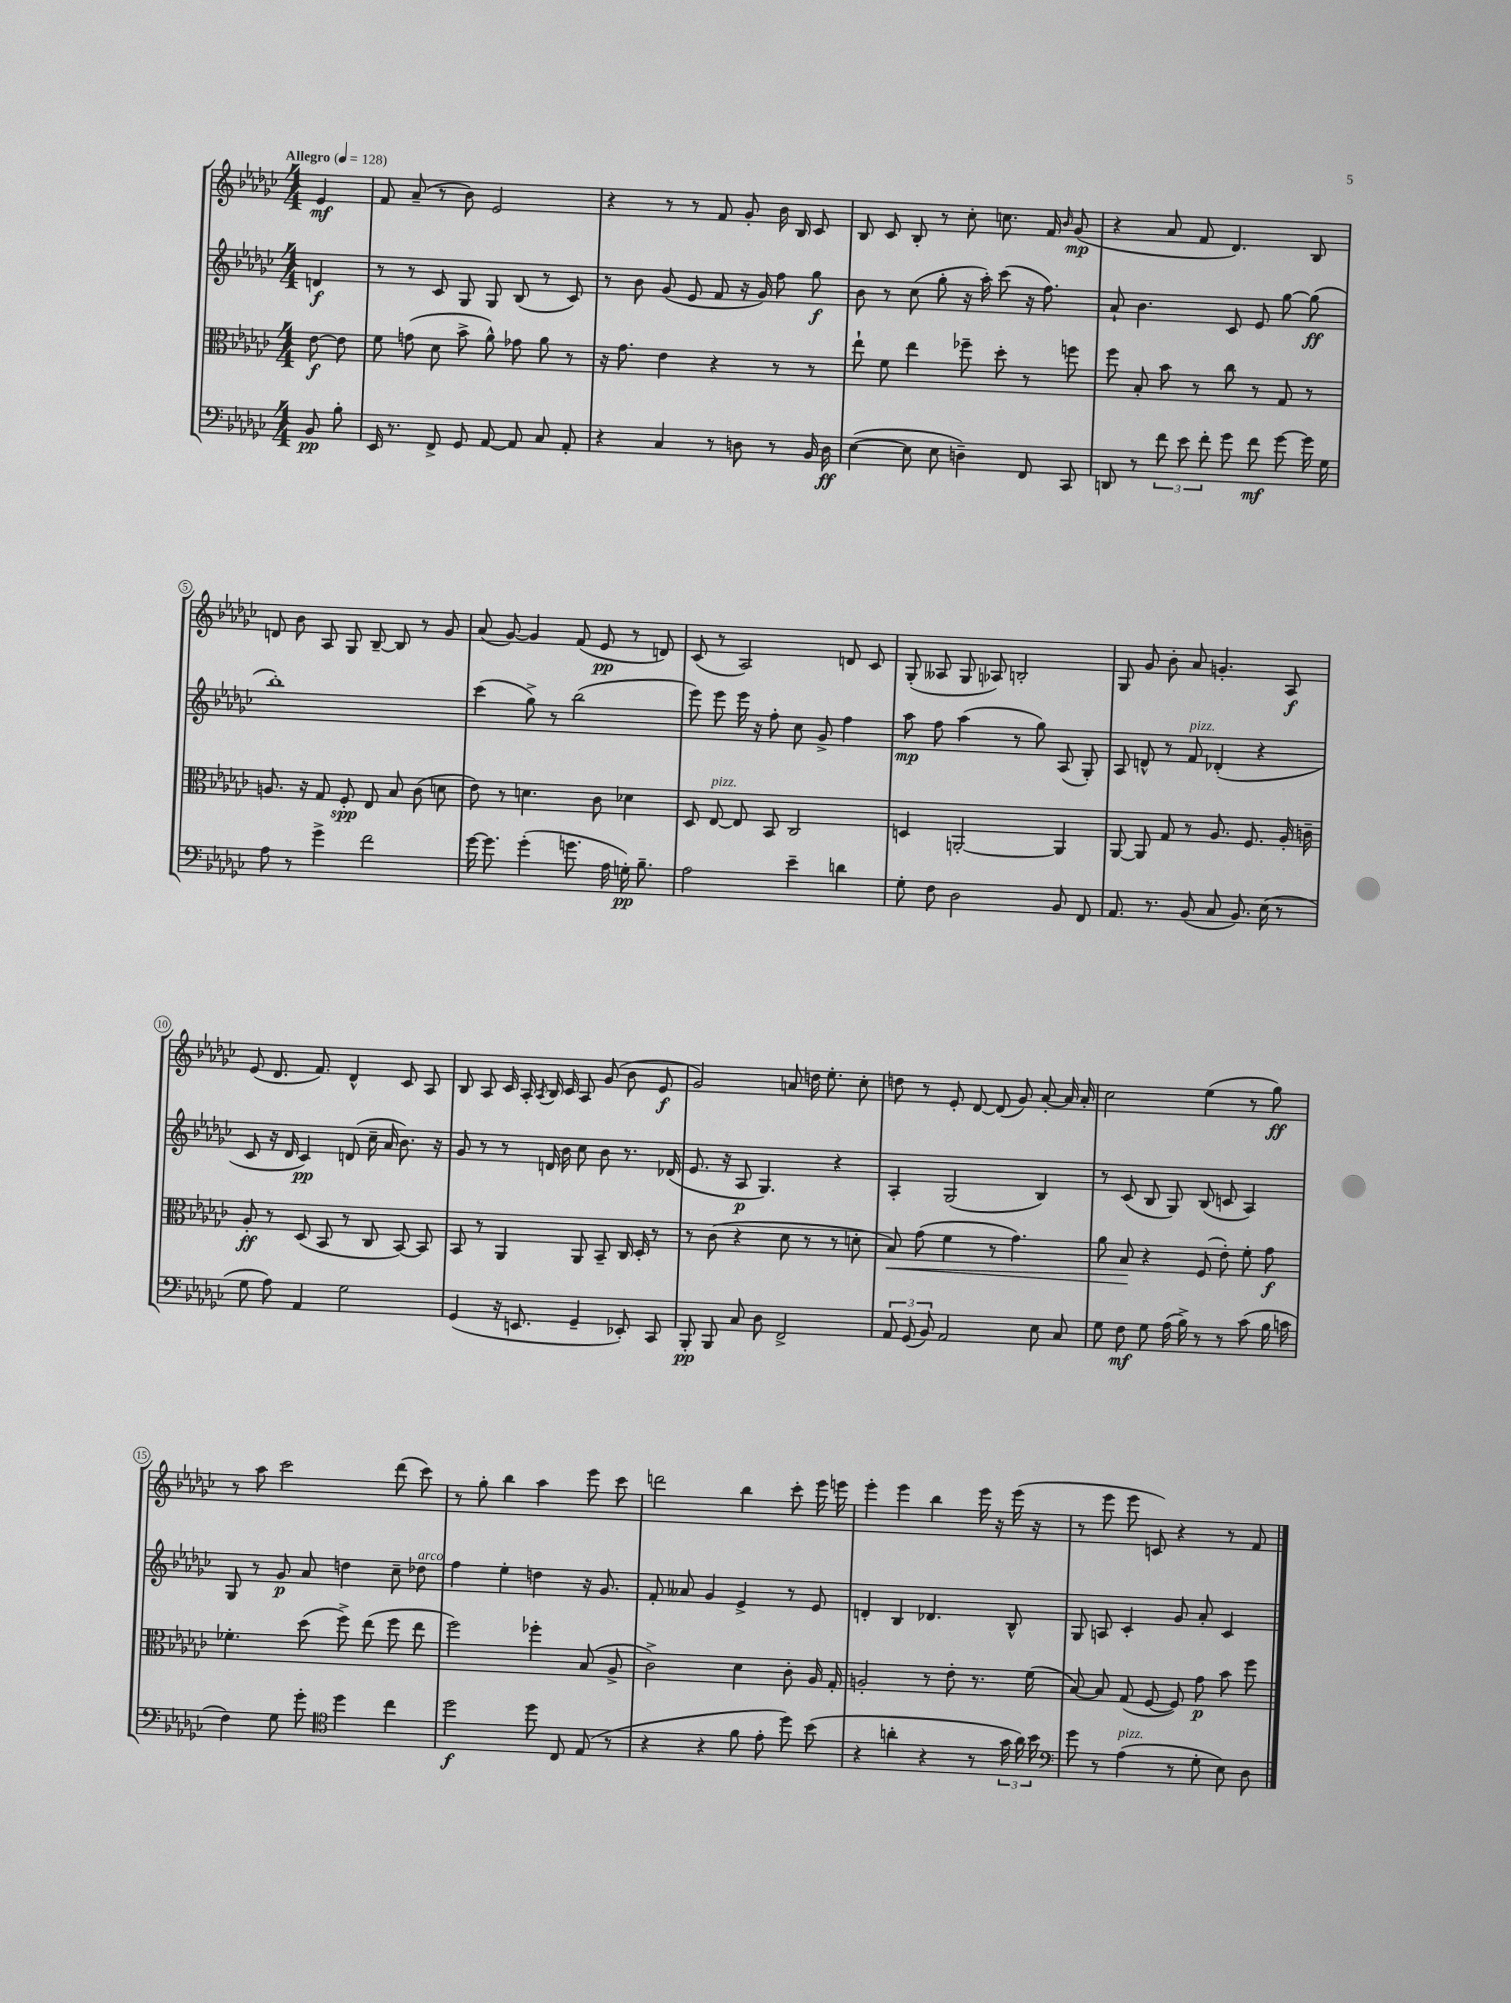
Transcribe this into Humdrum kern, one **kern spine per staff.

**kern	**kern	**kern	**kern
*staff4	*staff3	*staff2	*staff1
*clefF4	*clefC3	*clefG2	*clefG2
*k[b-e-a-d-g-c-]	*k[b-e-a-d-g-c-]	*k[b-e-a-d-g-c-]	*k[b-e-a-d-g-c-]
*M4/4	*M4/4	*M4/4	*M4/4
*MM128	*MM128	*MM128	*MM128
8BB-	[8e-	4d	4e-
8B-'	8e-]	.	.
=	=	=	=
16EE-	8f	8r	8f
8.r	.	.	.
.	(8g	8r	(8a-~
8FF^	8d-	8c-	8r
8GG-	8b-^	8G-	8b-)
[8AA-	8a-^^)	8G-	2e-
8AA-]	8g-	(8B-	.
8C-	8a-	8r	.
8AA-'	8r	8c-)	.
=	=	=	=
4r	16r	8r	4r
.	8.g-	.	.
.	.	8b-	.
4C-	4e-	(8g-	8r
.	.	8e-	8r
8r	4r	8f	8f
8D	.	16r	8g-'
.	.	16g-)	.
8r	8r	8ff	16b-
.	.	.	16B-
16BB-	8r	8gg-	8c-
16D	.	.	.
=	=	=	=
([4E-	8ee-`	8b-	8B-
.	8f	8r	8c-
8E-]	4ee-	(8cc-	8B-'
8E-	.	8gg-'	8r
4D~)	8ff-~	16r	8cc-'
.	.	16aa-')	.
.	8dd-'	(8ccc-	8.cc
8FF	8r	16r	.
.	.	8.ff)	16f
.	.	.	16qqb-
8CC-	8ff	.	(8g-
=	=	=	=
8DD	8ff	8a-`	4r
8r	8B-'	4.b-	.
12f	8b-	.	8a-
12e-	.	.	.
.	8r	.	8f
12f'	.	.	.
8g-	8cc-	8c-	4.d-)
8f	8r	8e-	.
[8g-	8G-	[8gg-	.
16g-]	8r	(8gg-]	8B-
16G-	.	.	.
=	=	=	=
8A-	8.A	1bb-')	8d
8r	.	.	8b-
.	16r	.	.
4g-^	8G-	.	8A-
.	8F'	.	8G-
2f	8E-	.	[8B-~
.	8B-	.	8B-]
.	(8c-	.	8r
.	8d	.	8g-
=	=	=	=
[16g-	8e-)	(4ccc-	(8a-
8.g-]	.	.	.
.	8r	.	[8g-)
(4g-'	4.d	8gg-^)	4g-]
.	.	8r	.
8.g	.	(2bb-	(8f
.	8c-	.	8e-
16A-	.	.	.
16G')	4d-	.	8r
8.B-~	.	.	.
.	.	.	8d)
=	=	=	=
2A-	8D-	8eee-)	(8c-
.	[8E-	8eee-	8r
.	8E-]	16eee-	2A-)
.	.	16r	.
.	8BB-	8ff'	.
4e-~	2C-	8cc-	.
.	.	8g-^	.
4d	.	4ff	8d
.	.	.	8c-
=	=	=	=
8G-'	4D	8aa-	(8G-'
8F	.	8ff	8A--
2D-	[2AA'	(4aa-	8G-
.	.	.	8A-)
.	.	8r	2B'
.	.	8gg-)	.
8BB-	4AA]	(8A-	.
8FF	.	8G-')	.
=	=	=	=
8.AA-	[8AA-	8A-	8G-
.	8AA-]	8d^^	8g-
8.r	.	.	.
.	8G-	8r	8b-'
(8BB-	8r	8f	8a-
8C-	8.A-	(4d-'	4.g'
8.BB-)	.	.	.
.	8.F	.	.
.	.	4r	.
(16E-	.	.	.
8r	16A-'	.	8A-
.	16c~	.	.
=	=	=	=
8G-	8A-'	8c-	(8e-
8A-)	8r	16r	8.d-
.	.	16d-	.
4AA-	(8D-	4c-)	.
.	.	.	8.f)
.	8BB-	.	.
2G-	8r	(8d	4d-^^
.	8C-	16cc-~	.
.	.	16a-	.
.	[8BB-)	8.b-)	8c-
.	8BB-]	.	8A-
.	.	16r	.
=	=	=	=
(4GG-	8BB-	8g-	8B-
.	8r	8r	8A-
16r	4AA-	8r	16c-
8.EE	.	.	16A-'
.	.	.	8qA-
.	.	16d	16B-
.	.	16b-	16c-
4GG-~	8AA-	8cc-	8A-
.	8BB-~	8b-	(8g-
8EE-')	16C-	8.r	8b-
.	16D-'	.	.
8CC-	8r	.	8e-
.	.	(16d-	.
=	=	=	=
8BBB-'	8r	8.e-	2g-)
8BBB-	(8c-	.	.
.	.	16r	.
8C-	4r	8A-	.
8D-	.	4.G-)	.
2FF^	8d-	.	8a
.	8r	.	16dd
.	.	.	8.ee-'
.	8r	4r	.
.	8d'	.	8cc-'
=	=	=	=
12AA-	8B-)	4A-'	8dd
(12GG-	.	.	.
.	(8g-	.	8r
12BB-)	.	.	.
2AA-	4f	(2G-	8e-'
.	.	.	[8d-
.	8r	.	(8d-]
.	4.g-)	.	8g-)
8E-	.	4B-)	[8a-'
8C-	.	.	16a-]
.	.	.	16a-'
=	=	=	=
8G-	8a-	8r	2cc-
8F	8B-	(8c-	.
8G-	4r	8B-	.
(16A-	.	8G-)	.
16B-^)	.	.	.
8r	(8F	(8B-	(4ee-
8r	8e-')	8c	.
(8c-	8f'	4A-)	8r
16B-	8g-	.	8gg-)
16c	.	.	.
=	=	=	=
4F)	4.f-'	8G-	8r
.	.	8r	8aa-
8G-	.	8g-	2ccc-
8g-'	(8dd-	8a-	.
*clefC4	*	*	*
4dd-	8ff^)	4dd	.
.	(8ee-	.	.
4cc-	8ff	8cc-~	(8ddd-
.	8ee-	8dd-	8ccc-)
=	=	=	=
2dd-	2ff)	4ff	8r
.	.	.	8gg-'
.	.	4ee-'	4bb-
8dd-	4ff-'	4dd	4aa-
8C-	.	.	.
(8E-	(8B-	16r	8eee-
.	.	8.g-	.
8r	8A-^	.	8ccc-
=	=	=	=
4r	2c-^)	8f'	2ddd
.	.	8a--	.
4r	.	4g-	.
8f	4d-	4e-^	4bb-
8e-'	.	.	.
8dd-)	8c-'	8r	8ccc-'
(8b-	16A-	8e-	16eee-
.	16G-'	.	16eee
=	=	=	=
4r	2A'	4d'	4eee-'
4a'	.	4B-	4eee-
4r	8r	4.d-	4bb-
.	8e-'	.	.
8r	8.r	.	16eee-
.	.	.	16r
24g-	.	8B-^^	(16eee-
24a)	.	.	.
.	(16f	.	16r
24b-	.	.	.
=	=	=	=
*clefF4	*	*	*
8g-	[8B-)	8G-	8r
8r	8B-]	8A	8eee-
(4A-	(8G-	4c-'	8eee-
.	[8F	.	8c)
8r	8F])	8g-	4r
8G-'	8g-	8a-'	.
8E-)	8b-	4c-	8r
8D-	8ff	.	8f
==	==	==	==
*-	*-	*-	*-
